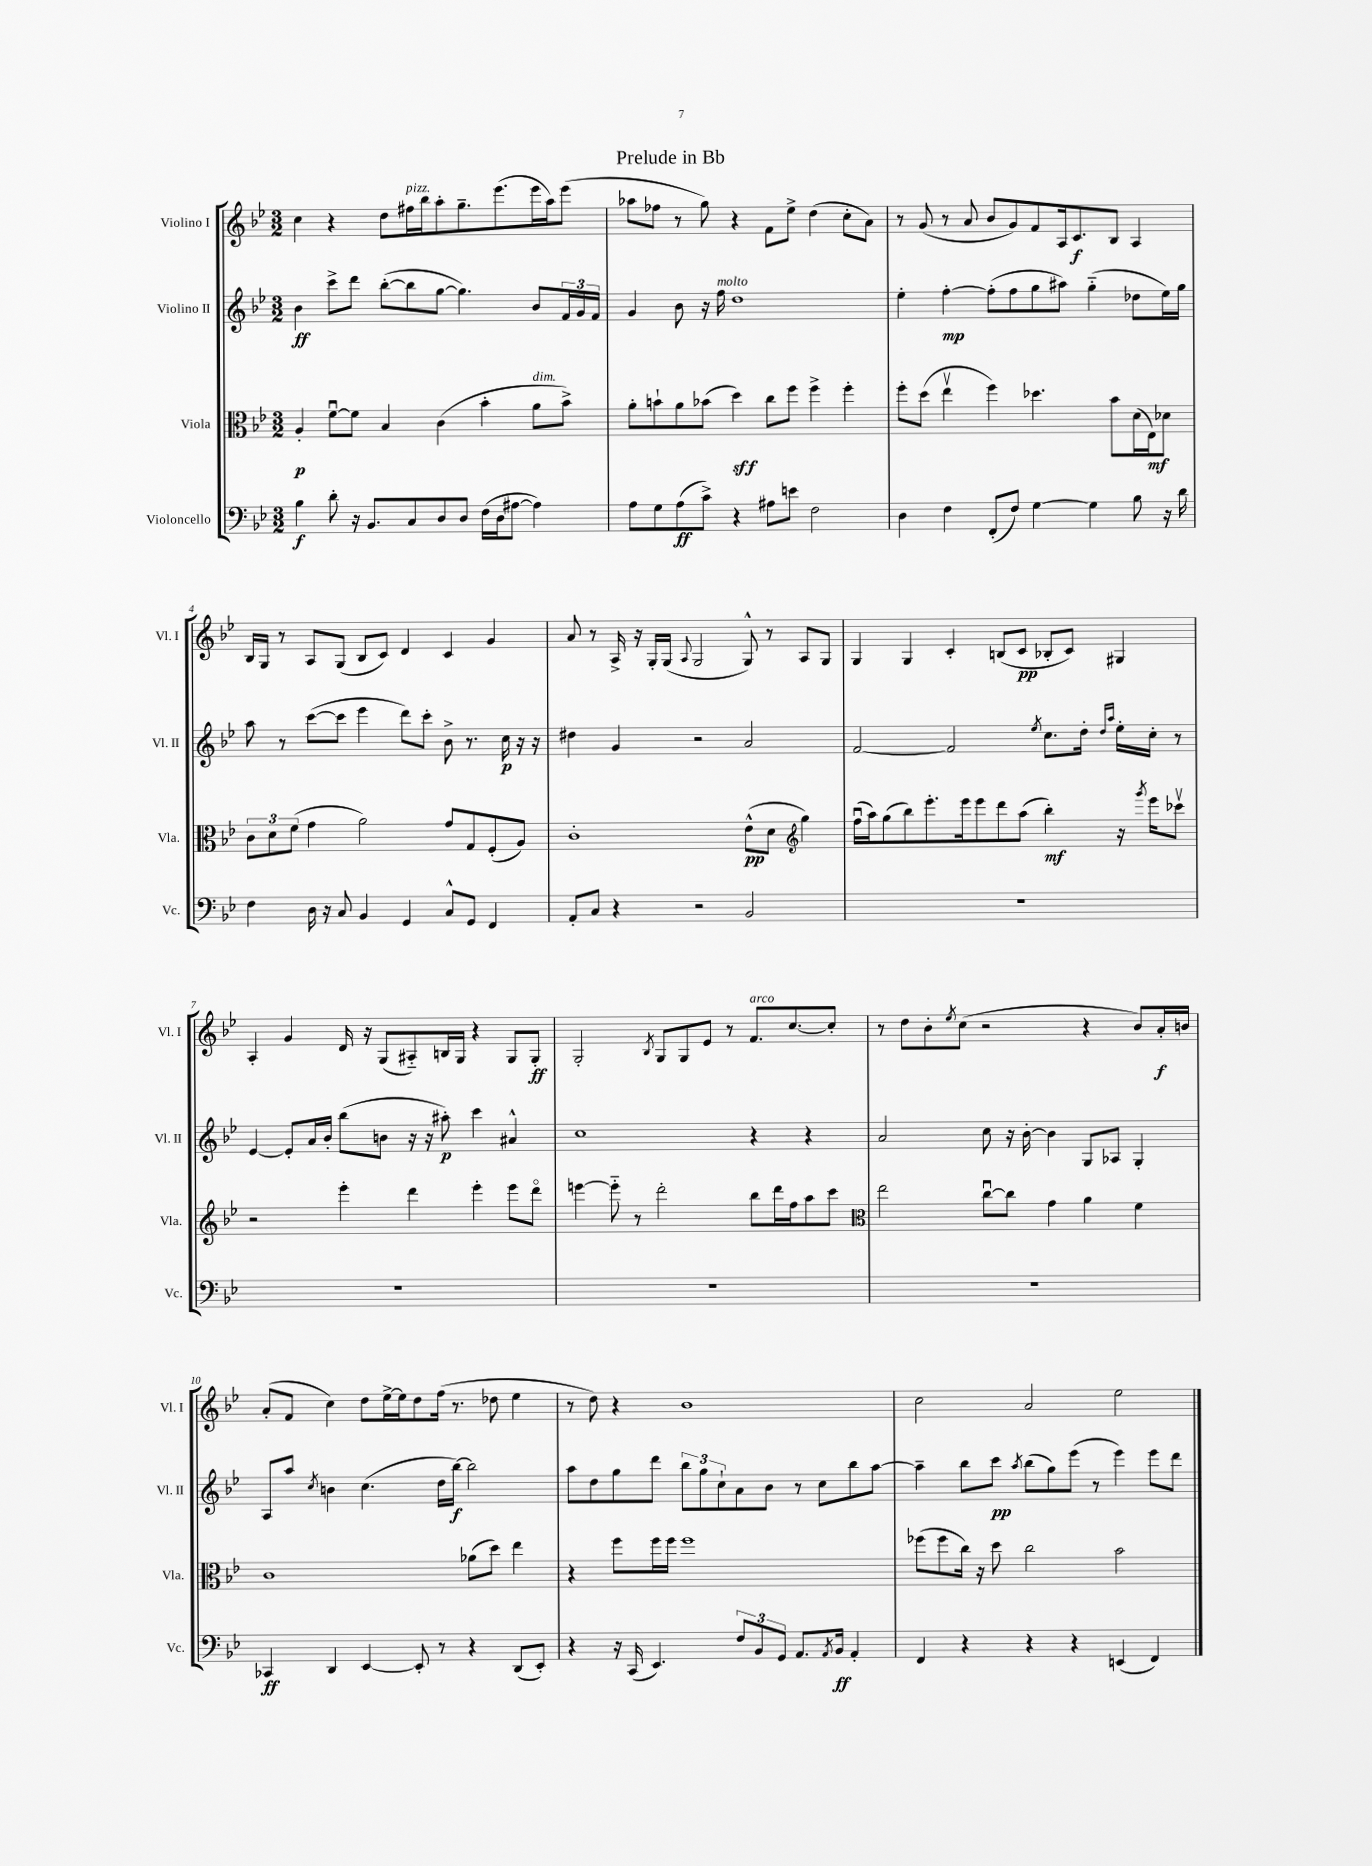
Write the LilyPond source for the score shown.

\header { title = "Prelude in Bb" }
<<
\new StaffGroup <<
\new Staff = "s0" \with { instrumentName = "Violino I" shortInstrumentName = "Vl. I" } {
    \clef treble \key bes \major \numericTimeSignature \time 3/2
    c''4 r4 d''8 fis''16^\markup { \italic "pizz." } bes''16 a''8-. g''8.-- ees'''8.( ees'''16 a''16) ees'''8( |
    aes''8 fes''8 r8 g''8) r4 f'8 ees''8-> d''4( c''8-. a'8) |
    r8 g'8( r8 a'8 bes'8 g'8) f'8 a16 c'8.\f bes8 a4 |
    bes16 g16 r8 a8 g8( bes8 c'8) d'4 c'4 g'4 |
    a'8 r8 a16-> r16 g16-. g16( \appoggiatura { a8 } g2 g8-^) r8 a8 g8 |
    g4 g4 c'4-. b8( c'8\pp bes8-. c'8) gis4 |
    a4-. g'4 d'16 r16 g8( ais8-_) b16 g16 r4 g8 g8-.\ff |
    g2-. \acciaccatura { bes8 } g8 g8 ees'8 r8 f'8.^\markup { \italic "arco" } c''8.~ c''8-. |
    r8 d''8 bes'8-. \acciaccatura { ees''8 } c''8( r2 r4 bes'8) a'16-.\f b'16 |
    a'8-.( f'8 c''4) d''8 ees''16~-> ees''16 d''8 f''16( r8. des''8 ees''4 |
    r8 d''8) r4 bes'1 |
    c''2 a'2 ees''2 \bar "|." |
}
\new Staff = "s1" \with { instrumentName = "Violino II" shortInstrumentName = "Vl. II" } {
    \clef treble \key bes \major \numericTimeSignature \time 3/2
    bes'4\ff c'''8-> d'''8 bes''8~-.( bes''8 g''8~ g''4.) bes'8 \tuplet 3/2 { f'16 g'16 f'16 } |
    g'4 bes'8 r16 f''16^\markup { \italic "molto" } d''1 |
    ees''4-. f''4~-.\mp f''8-.( f''8 g''8 ais''8) g''4-_( des''8 ees''16) g''16 |
    a''8 r8 c'''8~( c'''8 ees'''4 d'''8) c'''8-. bes'8-> r8. c''16\p r16 r16 |
    dis''4 g'4 r2 a'2 |
    f'2~ f'2 \acciaccatura { ees''8 } c''8. d''16-. \grace { d''16 a''16 } ees''16-. c''16-. r8 |
    ees'4~ ees'8-. a'16 bes'16-. bes''8( b'8 r16 r16 ais''8-.\p) c'''4 ais'4-^ |
    c''1 r4 r4 |
    a'2 c''8 r16 bes'16~-. bes'4 g8 aes8 g4-. |
    a8 a''8 \acciaccatura { c''8 } b'4 c''4.( d''16 bes''16~\f) bes''2 |
    a''8 d''8 g''8 d'''8 \tuplet 3/2 { bes''8 g''8 c''8-! } a'8 bes'8 r8 c''8 bes''8 a''8~ |
    a''4-- bes''8 c'''8\pp \acciaccatura { a''8 } bes''8( g''8) ees'''8( r8 ees'''4) ees'''8 d'''8 \bar "|." |
}
\new Staff = "s2" \with { instrumentName = "Viola" shortInstrumentName = "Vla." } {
    \clef alto \key bes \major \numericTimeSignature \time 3/2
    a4-.\p f'8~\downbow f'8 bes4 c'4( bes'4-. a'8^\markup { \italic "dim." } bes'8->) |
    a'8-. b'8-! a'8 bes'8( d''4\sff) c''8 f''8 f''4-> f''4-. |
    f''8-. d''8( ees''4\upbow f''4) des''4. bes'8 d'16( ees16\mf) des'8 |
    \tuplet 3/2 { c'8 d'8 f'8( } g'4 a'2) g'8 g8 f8-.( a8) |
    c'1-. ees'8-^\pp( d'8 \clef treble g''4) |
    f''16\downbow( a''16) g''8( bes''8) ees'''8.-. ees'''16 ees'''8 d'''8 a''8( bes''4-.\mf) r16 \acciaccatura { g'''8 } ees'''16 ces'''8\upbow |
    r2 ees'''4-. d'''4 ees'''4-. ees'''8 d'''8\flageolet |
    e'''4~ e'''8-_ r8 d'''2-. bes''8 d'''16 f''16 a''8 c'''8 |
    \clef alto ees''2 c''8~\downbow c''8 g'4 a'4 f'4 |
    c'1 aes'8( d''8) ees''4 |
    r4 f''8 f''16 f''16 f''1 |
    fes''8( fes''8 c''16) r16 d''8 c''2 bes'2 \bar "|." |
}
\new Staff = "s3" \with { instrumentName = "Violoncello" shortInstrumentName = "Vc." } {
    \clef bass \key bes \major \numericTimeSignature \time 3/2
    bes4\f d'8-. r16 bes,8. c8 d8 d8 f16( d16 ais8~ ais4) |
    a8 g8 a8\ff( c'8->) r4 ais8 e'8 f2 |
    d4 f4 f,8-.( f8) g4~ g4 bes8 r16 d'16 |
    f4 d16 r16 c8 bes,4 g,4 c8-^ g,8 f,4 |
    a,8-. c8 r4 r2 bes,2 |
    R1. |
    R1. |
    R1. |
    R1. |
    ces,4\ff d,4 ees,4~ ees,8-. r8 r4 d,8( ees,8-.) |
    r4 r16 c,16( ees,4.) \tuplet 3/2 { f8 bes,8 g,8 } a,8. \acciaccatura { a,8 } bes,16\ff a,4-. |
    f,4 r4 r4 r4 e,4( f,4) \bar "|." |
}
>>
>>
